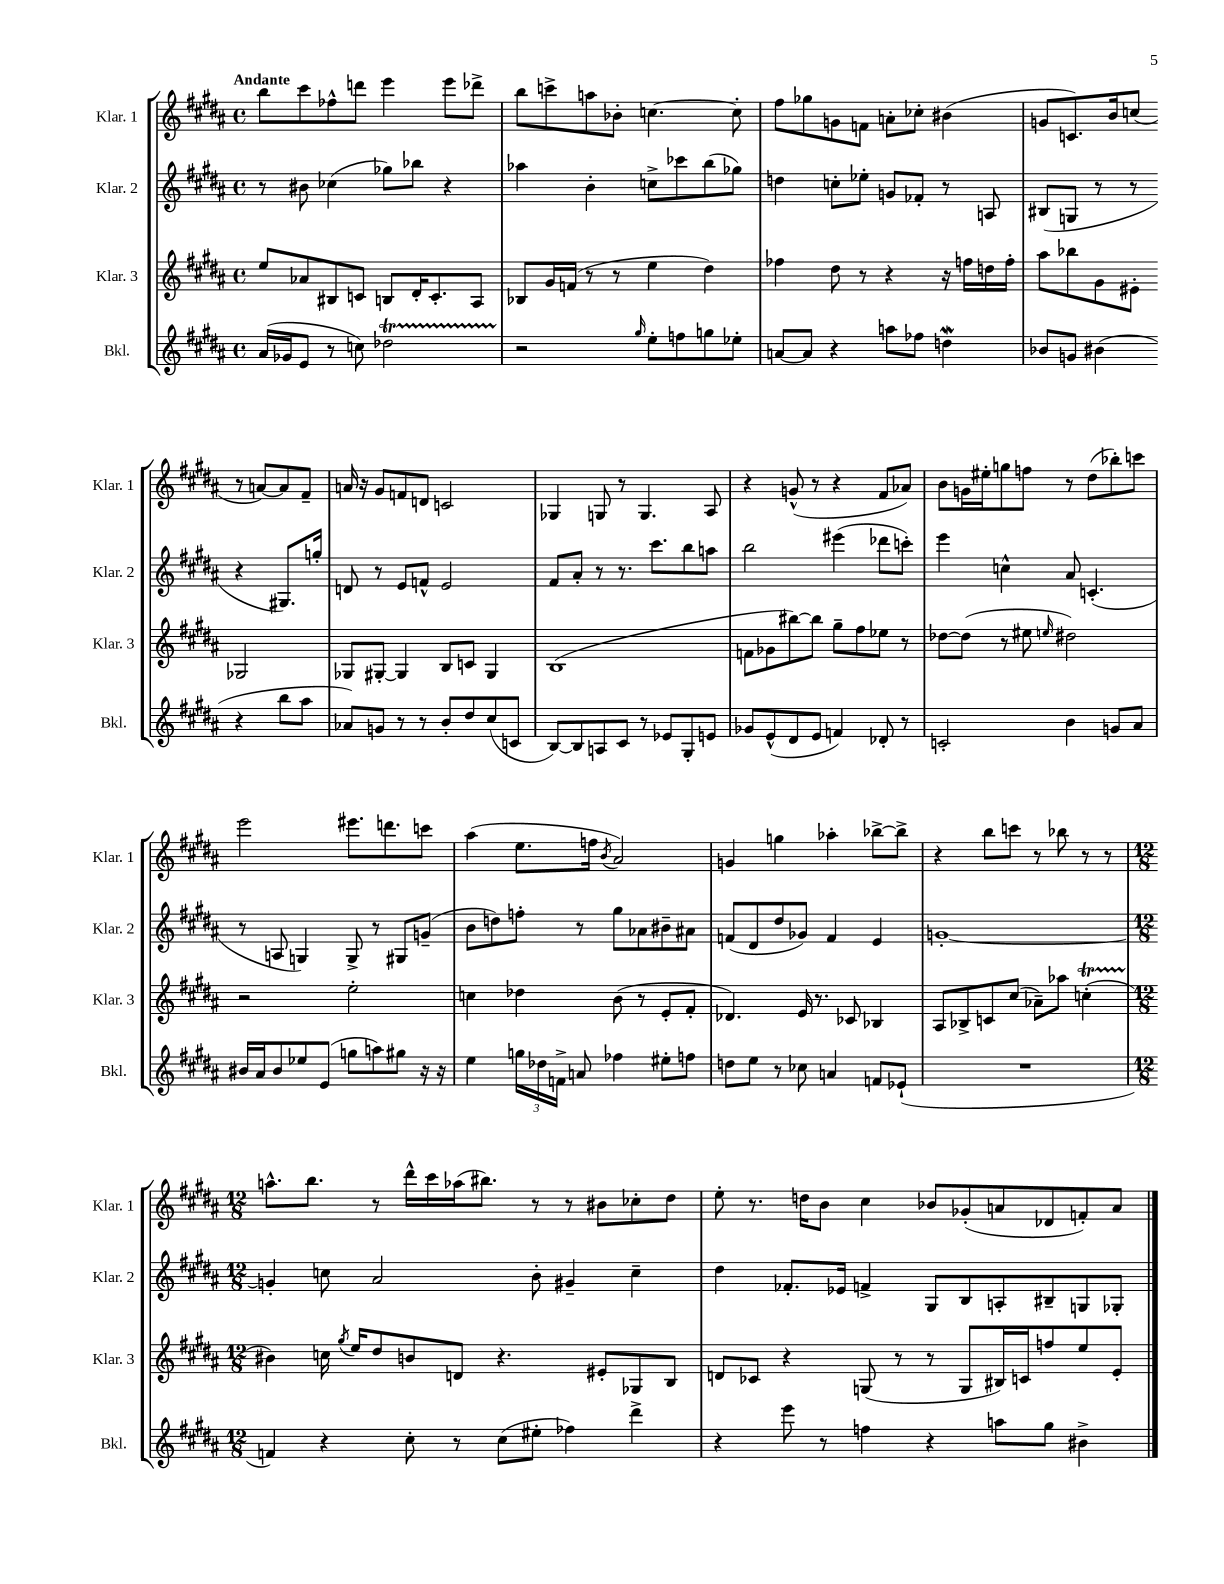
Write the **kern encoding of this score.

**kern	**kern	**kern	**kern
*part4	*part3	*part2	*part1
*staff4	*staff3	*staff2	*staff1
*I"Bkl.	*I"Klar. 3	*I"Klar. 2	*I"Klar. 1
*I'Bkl.	*I'Klar. 3	*I'Klar. 2	*I'Klar. 1
*clefG2	*clefG2	*clefG2	*clefG2
*k[f#c#g#d#a#]	*k[f#c#g#d#a#]	*k[f#c#g#d#a#]	*k[f#c#g#d#a#]
*M4/4	*M4/4	*M4/4	*M4/4
*met(c)	*met(c)	*met(c)	*met(c)
=1	=1	=1	=1
!	!	!	!LO:TX:a:B:t=Andante
(16a#/LL	8ee/L	8r	8bb\L
16g-X/J	.	.	.
8e/J	8a-X/	8b#X\	8ccc#\
8r	8B#X/	(4cc-X\	8ff-X^^\
8ccn\)	8cn/J	.	8dddn\J
2dd-XT\	8Bn/L	8gg-X\L)	4eee\
.	16d#'/K	8bb-X\J	.
.	8.c'/	.	.
.	.	4r	8eee\L
.	8A#/J	.	8ddd-X^\J
=2	=2	=2	=2
2r	8B-X/L	4aa-X\	8bb\L
.	16g#/L	.	8cccn^\
.	(16fn/JJ	.	.
.	8r	4b'\	8aan\
.	8r	.	8b-X'\J
16qqgg#/	.	.	.
8ee'\L	4ee\	8ccn^\L	[4.ccn\
8ffn\	.	8ccc-X\	.
8ggn\	4dd#\)	(8bb\	.
8ee-X'\J	.	8gg-X\J)	8cc'\]
=3	=3	=3	=3
[8an/L	4ff-X\	4ddn\	8ff#\L
8a/J]	.	.	8gg-X\
4r	8dd#\	8ccn'\L	8gn\
.	8r	8ee-X'\J	8fn\J
8aan\L	4r	8gn/L	8an'\L
8ff-X\J	.	8f-X'/J	8cc-X'\J
4ddnw\	16r	8r	(4b#X\
.	16ffn\LL	.	.
.	16ddn\	8An/	.
.	16ff'\JJ	.	.
=4	=4	=4	=4
8b-X/L	8aa#\L	(8B#X/L	8gn/L
8gn/J	8bb-X\	8Gn/J	8.cn/)
(4b#X\	8g#\	8r	.
.	.	.	16b/k
.	8e#X'\J	8r	(8ccn/J
4r	2G-X/	4r	8r
.	.	.	[8an/L)
8bb\L	.	8.G#X/L)	8a/]
8aa#\J	.	.	8f#~/J
.	.	16ggn'/Jk	.
!!LO:LB:g=z
=5	=5	=5	=5
8a-X/L)	8G-X/L	8dn/	16an/
.	.	.	16r
8gn/J	[8G#X'/J	8r	8g#/L
8r	4G#/]	8e/L	8fn/
8r	.	8fn^^/J	8dn/J
8b'/L	8B/L	2e/	2cn/
8dd#/	8cn/J	.	.
(8cc#/	4G#/	.	.
8cn/J	.	.	.
=6	=6	=6	=6
[8B/L)	(1B	8f#/L	4G-X/
8B/]	.	8a#'/J	.
8An/	.	8r	8Gn/
8c#/J	.	8.r	8r
8r	.	.	4.G/
.	.	8.ccc#\L	.
8e-X/L	.	.	.
8G#'/	.	8bb\	.
8en/J	.	8aan\J	8A#/
=7	=7	=7	=7
8g-X/L	8fn\L	2bb\	4r
(8e^^/	8g-X\	.	.
8d#/	[8bb#X\)	.	(8gn^^/
8e/J	8bb#\J]	.	8r
4fn/)	8gg#~\L	(4eee#X\	4r
.	8ff#\	.	.
8d-X'/	8ee-X\J	8ddd-X\L	8f#/L
8r	8r	8cccn'\J)	8a-X/J)
=8	=8	=8	=8
2cn'/	[8dd-X\L	4eee\	8b\L
.	(8dd-\J]	.	16gn\L
.	.	.	16ee#X'\J
.	8r	4ccn^^\	8ggn\
.	8ee#X\	.	8ffn\J
.	16qqeen/	.	.
4b\	2dd#X\)	8a#/	8r
.	.	(4.cn'/	(8dd#\L
8gn/L	.	.	8bb-X'\)
8a#/J	.	.	8cccn\J
!!LO:LB:g=z
=9	=9	=9	=9
16b#X/LL	2r	8r	2eee\
16a#/J	.	.	.
8b#/	.	8An/	.
8ee-X/	.	4Gn/)	.
(8e/J	.	.	.
8ggn\L	2ee'\	8G^/	8.eee#X\L
8aan\)	.	8r	.
.	.	.	8.dddn\
8gg#X\J	.	8G#X/L	.
16r	.	(8gn~/J	8cccn\J
16r	.	.	.
=10	=10	=10	=10
4ee\	4ccn\	8b\L	(4aa#\
.	.	8ddn\)	.
24ggn\LL	4dd-X\	8ffn'\J	8.ee\L
24dd-X\	.	.	.
24fn^\JJ	.	.	.
8an/	.	8r	.
.	.	.	16ffn\Jk
.	.	.	8qb/
4ff-X\	(8b\	8gg#\L	2a#/)
.	8r	8a-X\	.
8ee#X'\L	8e'/L	8b#X~\	.
8ffn\J	8f#'/J	8a#X\J	.
=11	=11	=11	=11
8ddn\L	4.d-X/)	(8fn/L	4gn/
8ee\J	.	8d#/	.
8r	.	8dd#/	4ggn\
8cc-X\	16e/	8g-X/J)	.
.	8.r	.	.
4an/	.	4f/	4aa-X'\
.	8c-X/	.	.
8fn/L	4B-X/	4e/	[8bb-X^\L
(8e-X`/J	.	.	8bb-^\J]
=12	=12	=12	=12
1r	8A#/L	[1gn'	4r
.	8B-X^/	.	.
.	8cn/	.	8bb\L
.	(8cc#/J	.	8cccn\J
.	8a-X~\L)	.	8r
.	8aa-X\J	.	8bb-X\
.	(4ccnT'\	.	8r
.	.	.	8r
!!LO:LB:g=z
=13	=13	=13	=13
*M12/8	*M12/8	*M12/8	*M12/8
4fn/)	4b#X\)	4gn'/]	8.aan^^\L
.	.	.	8.bb\J
4r	16ccn\	8ccn\	.
.	8qgg#/	.	.
.	16ee/KL	.	.
.	8dd#/	2a#/	8r
8cc#'\	8bn/	.	16ddd#^^\LL
.	.	.	16ccc#\
8r	8dn/J	.	(16aa-X\J
.	.	.	8.bb#X\J)
(8cc#\L	4.r	.	.
8ee#X'\J	.	8b'\	8r
4ff-X\)	.	4g#X~/	8r
.	8e#X'/L	.	8b#X\L
4ddd#^\	8G-X/	4cc~\	8cc-X'\
.	8B/J	.	8dd#\J
=14	=14	=14	=14
4r	8dn/L	4dd#\	8ee'\
.	8c-X/J	.	8.r
8eee\	4r	8.f-X'/L	.
.	.	.	16ddn\KL
8r	.	.	8b\J
.	.	16e-X/Jk	.
4ffn\	(8Gn/	4fn^/	4cc#\
.	8r	.	.
4r	8r	8G#/L	8b-X/L
.	8G/L	8B/	(8g-X'/
8aan\L	16B#X/L)	8An'/	8an/
.	16cn/J	.	.
8gg#\J	8ffn/	8B#X~/	8d-X/
4b#X^\	8ee/	8Gn/	8fn'/)
.	8e'/J	8G-X'/J	8a/J
==	==	==	==
*-	*-	*-	*-
